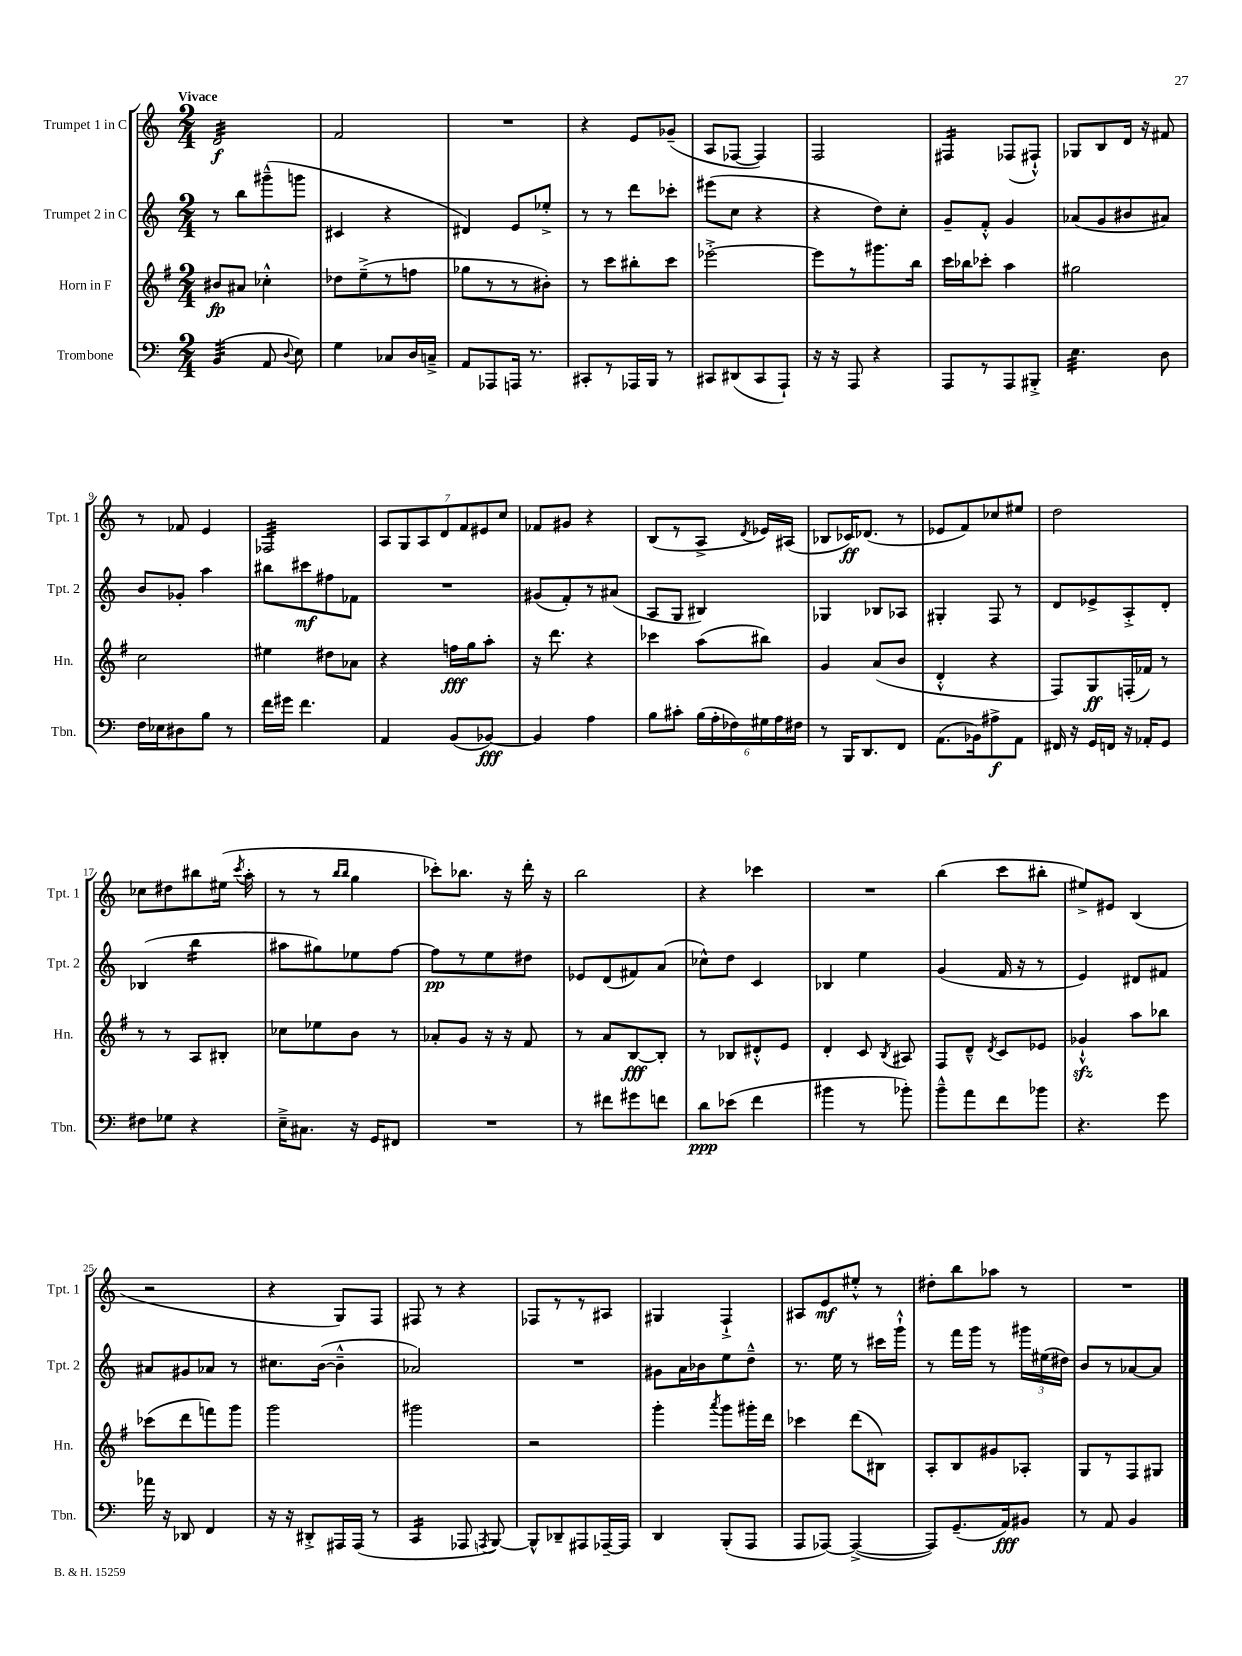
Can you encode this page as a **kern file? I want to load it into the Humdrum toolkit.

**kern	**kern	**kern	**kern
*staff4	*staff3	*staff2	*staff1
*clefF4	*clefG2	*clefG2	*clefG2
*k[]	*k[f#]	*k[]	*k[]
*M2/4	*M2/4	*M2/4	*M2/4
(4BB/	8b#/L	8r	2d/
.	8a#/J	8bb\L	.
8AA/	4cc-'^^\	(8ggg#~^^\	.
8qqD/	.	.	.
8E\)	.	8ggg\J	.
=	=	=	=
4G\	8dd-\L	4c#/	2f/
.	(8ee~^\	.	.
8C-/L	8r	4r	.
16D/L	8ff\J	.	.
16C~^/JJ	.	.	.
=	=	=	=
8AA/L	8gg-\L	4d#/)	2r
8AAA-/	8r	.	.
16AAA/Jk	8r	8e/L	.
8.r	.	.	.
.	8b#'\J)	8ee-'^/J	.
=	=	=	=
8CC#'/L	8r	8r	4r
8r	8ccc\L	8r	.
16AAA-/L	8bb#'\	8ddd\L	8e/L
16BBB/JJ	.	.	.
8r	8ccc\J	8ccc-'\J	(8g-~/J
=	=	=	=
8CC#/L	[2eee-'^\	(8eee#\L	8A/L
(8DD#/	.	8cc\J	[8F-/J
8CC#/	.	4r	4F-/])
8AAA`/J)	.	.	.
=	=	=	=
16r	8eee-\]L	4r	2F/
16r	.	.	.
8AAA/	8r	.	.
4r	8.ggg#\	8dd\L)	.
.	.	8cc'\J	.
.	16bb\Jk	.	.
=	=	=	=
8AAA/L	16ccc\LL	8g~/L	4F#/
.	16bb-\J	.	.
8r	8ccc-'\J	8f'^^/J	.
8AAA/	4aa\	4g/	(8F-/L
8BBB#'^/J	.	.	8F#`^^/J)
=	=	=	=
4.E\	2gg#\	(8a-/L	8G-/L
.	.	8g/	8B/
.	.	8b#/	16d/Jk
.	.	.	16r
8D\	.	8a#/J)	8f#/
=	=	=	=
16F\LL	2cc\	8b/L	8r
16E-\J	.	.	.
8D#\	.	8g-'/J	8f-/
8B\J	.	4aa\	4e/
8r	.	.	.
=	=	=	=
16f\LL	4ee#\	8bb#\L	2F-/
16g#\JJ	.	.	.
4.f\	.	8ccc#\	.
.	8dd#\L	8ff#\	.
.	8a-\J	8f-\J	.
=	=	=	=
4AA/	4r	2r	14A/L
.	.	.	14G/
.	.	.	14A/
.	.	.	14d/
(8BB/L	16ff\LL	.	.
.	.	.	14f/
.	16gg\J	.	.
.	.	.	14e#/
[8BB-/J)	8aa'\J	.	.
.	.	.	14cc/J
=	=	=	=
4BB-/]	16r	(8g#/L	8f-/L
.	8.ddd\	.	.
.	.	8f'/)	8g#/J
4A\	4r	8r	4r
.	.	(8a#/J	.
=	=	=	=
8B\L	4ccc-\	8A/L	(8B/L
8c#'\J	.	8G/J	8r
(24B\LL	(8aa\L	4B#/)	8A^/J
24A'\	.	.	.
24F-\)	.	.	.
.	.	.	8qd/
24G#\	8bb#\J)	.	16e-/LL)
24A\	.	.	.
.	.	.	(16A#/JJ
24F#\JJ	.	.	.
=	=	=	=
8r	4g/	4G-/	8B-/L
16BBB/LK	.	.	16c-/K)
8.DD/	.	.	(8.d-/J
.	(8a/L	8B-/L	.
8FF/J	8b/J	8A-/J	8r
=	=	=	=
(8.AA\L	4d'^^/	4G#'/	8e-/L
.	.	.	8f/)
16BB-\k)	.	.	.
8A#^\	4r	8F/	8cc-/
8AA\J	.	8r	8ee#/J
=	=	=	=
16FF#/	8F#/L)	8d/L	2dd\
16r	.	.	.
16GG/LL	8G/	8e-^/	.
16FF/JJ	.	.	.
16r	(16F'/L	8A'^/	.
16AA-'/LK	16f-/JJ)	.	.
8GG/J	8r	8d'/J	.
=	=	=	=
8F#\L	8r	(4B-/	8cc-\L
8G-\J	8r	.	8dd#\
4r	8A/L	4bb\	8bb#\
.	8B#'/J	.	(16ee#\Jk
.	.	.	8qccc/
.	.	.	16aa'\
=	=	=	=
16E~^\LK	8cc-\L	8aa#\L	8r
8.C#\J	.	.	.
.	8ee-\	8gg#\)	8r
.	.	.	16qqbb/LL
.	.	.	16qqbb/JJ
16r	8b\J	8ee-\	4gg\
16GG/LK	.	.	.
8FF#/J	8r	[8ff\J	.
=	=	=	=
2r	8a-'/L	8ff\]L	8ccc-'\L)
.	8g/J	8r	8.bb-\J
.	16r	8ee\	.
.	16r	.	16r
.	8f#/	8dd#\J	16ddd'\
.	.	.	16r
=	=	=	=
8r	8r	8e-/L	2bb\
8f#\L	8a/L	(8d/	.
8g#\	[8B/	8f#/)	.
8f\J	8B'/]J	(8a/J	.
=	=	=	=
8d\L	8r	8cc-^^\L)	4r
(8e-\J	8B-/L	8dd\J	.
4f\	8d#'^^/	4c/	4ccc-\
.	8e/J	.	.
=	=	=	=
4b#\	4d'/	4B-/	2r
8r	8c/	4ee\	.
.	8qB/	.	.
8b-'\)	8A#/	.	.
=	=	=	=
8b~^^\L	8F#/L	(4g/	(4bb\
8a\	8d~^^/J	.	.
.	8qd/	.	.
8f\	8c/L	16f/	8ccc\L
.	.	16r	.
8b-\J	8e-/J	8r	8bb#'\J
=	=	=	=
4.r	4g-`^^/	4e/)	8ee#^/L)
.	.	.	8e#/J
.	8aa\L	8d#/L	(4B/
8g\	8bb-\J	8f#/J	.
=	=	=	=
16a-\	(8ccc-\L	8a#/L	2r
16r	.	.	.
8DD-/	8ddd\	8g#/	.
4FF/	8fff\)	8a-/J	.
.	8ggg\J	8r	.
=	=	=	=
16r	2ggg\	8.cc#\L	4r
16r	.	.	.
8DD#'^/L	.	.	.
.	.	([16b\Jk	.
16AAA#/L	.	4b~^^\]	8G/L)
(16AAA#/JJ	.	.	.
8r	.	.	8F/J
=	=	=	=
4CC/	2ggg#\	2a-/)	8F#/
.	.	.	8r
8AAA-/	.	.	4r
8qAAA/	.	.	.
[8BBB/)	.	.	.
=	=	=	=
8BBB^^/]L	2r	2r	8F-/L
8DD-~/	.	.	8r
8AAA#/	.	.	8r
[16AAA-~/L	.	.	8A#/J
16AAA-/]JJ	.	.	.
=	=	=	=
4DD/	4ggg'\	8g#\L	4G#/
.	.	16a\L	.
.	.	16b-\J	.
.	8qaaa/	.	.
(8BBB'/L	8ggg\L	8ee\	4F`^/
8AAA/J	16ggg#'\L	8dd~^^\J	.
.	16ddd\JJ	.	.
=	=	=	=
8AAA/L	4ccc-\	8.r	8A#/L
[8AAA-/J)	.	.	8e/
.	.	16ee\	.
(4AAA-^/_	(8ddd\L	8r	8ee#'^^/J
.	8B#\J)	16ccc#\LL	8r
.	.	16ggg`^^\JJ	.
=	=	=	=
8AAA-/]L)	8A'/L	8r	8dd#'\L
(8.GG~/	8B/	16fff\LL	8bb\
.	.	16ggg\JJ	.
.	8g#/	8r	8aa-\J
16AA/k)	.	.	.
8BB#/J	8A-'/J	24ggg#\LL	8r
.	.	(24ee#\	.
.	.	24dd#\JJ)	.
=	=	=	=
8r	8G/L	8b/L	2r
8AA/	8r	8r	.
4BB/	8F#/	[8a-/	.
.	8G#/J	8a-/]J	.
==	==	==	==
*-	*-	*-	*-
